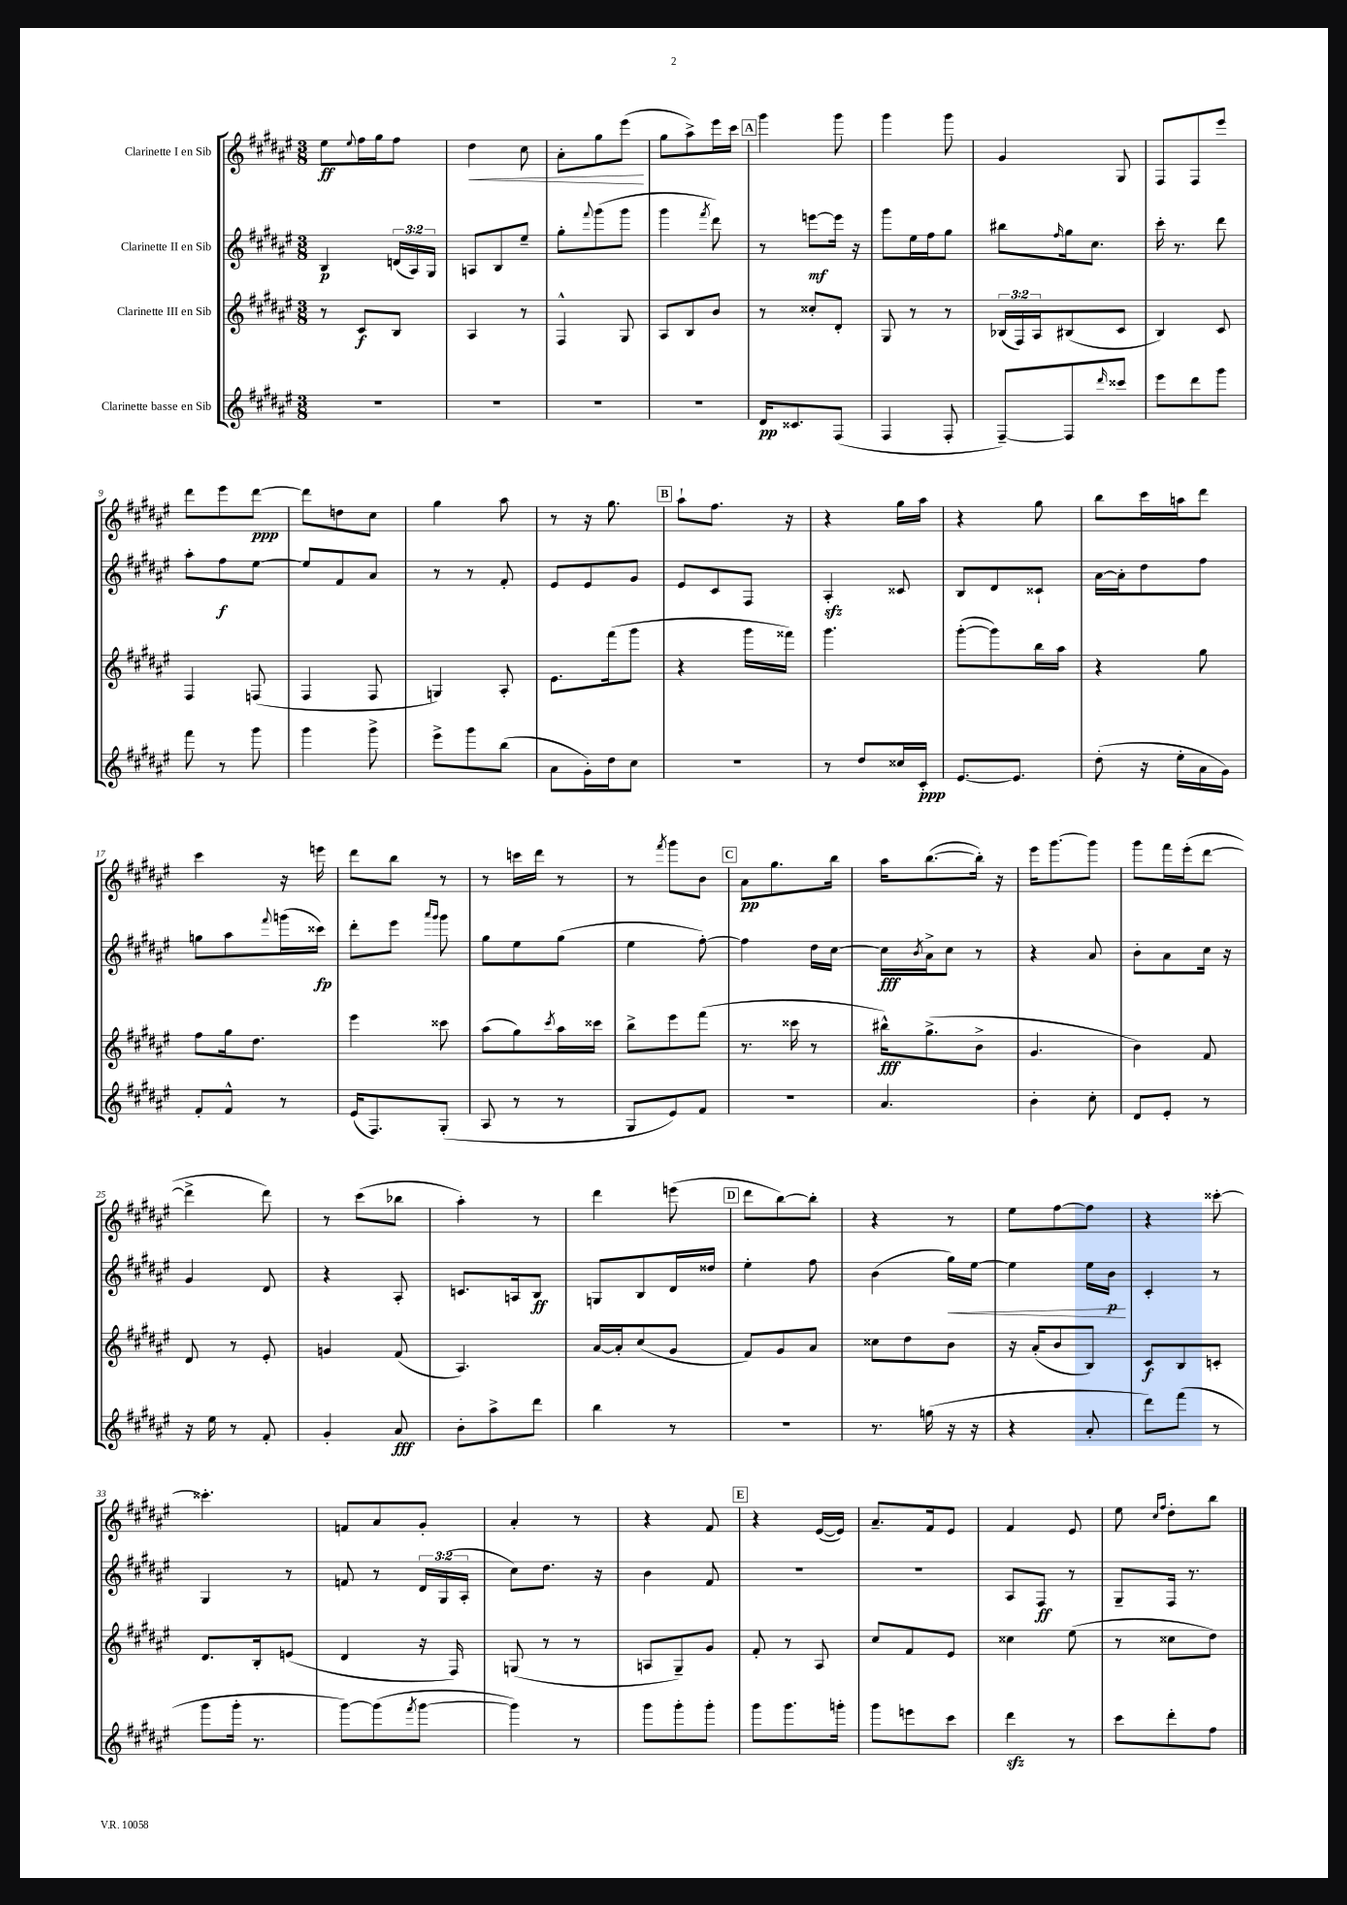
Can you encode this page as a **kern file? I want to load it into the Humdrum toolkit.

**kern	**kern	**kern	**kern
*staff4	*staff3	*staff2	*staff1
*clefG2	*clefG2	*clefG2	*clefG2
*k[f#c#g#d#a#e#]	*k[f#c#g#d#a#e#]	*k[f#c#g#d#a#e#]	*k[f#c#g#d#a#e#]
*M3/8	*M3/8	*M3/8	*M3/8
4.r	8r	4B	8ee#
.	.	.	8qqee#
.	8c#	.	16ff#
.	.	.	16gg#
.	8B	(24d	8ff#
.	.	24A#)	.
.	.	24G#	.
=	=	=	=
4.r	4A#	8A	4dd#
.	.	8B	.
.	8r	8ee#~	8cc#
=	=	=	=
4.r	4F#^^	8gg#'	8a#'
.	.	8qqfff#	.
.	.	(8ggg#	8gg#
.	8G#	8ggg#	(8eee#
=	=	=	=
4.r	8A#	4ggg#	8gg#
.	8B	.	8aa#^)
.	.	8qfff#	.
.	8b	8ddd#)	16eee#
.	.	.	16ccc#
=	=	=	=
16d#	8r	8r	4ggg#
8.c##	.	.	.
.	8cc##'	[8eee	.
(8F#	8d#'	16eee]	8ggg#
.	.	16r	.
=	=	=	=
4F#	8G#	8ggg#	4ggg#
.	8r	16ee#	.
.	.	16ff#	.
8F#'	8r	8gg#	8ggg#
=	=	=	=
[8F#~)	(24B-	8bb#	4g#
.	24F#)	.	.
.	24A#	.	.
.	.	16qqff#	.
8F#]	(8B#	16gg#	.
.	.	8.cc#	.
16qqddd#	.	.	.
8ccc##	8c#	.	8G#
=	=	=	=
8eee#	4B)	16ccc#'	8F#
.	.	8.r	.
8ddd#	.	.	8F#
8ggg#	8c#	8ddd#	8eee#
=	=	=	=
8fff#	4F#	8aa#'	8ddd#
8r	.	8ff#	8eee#
8ggg#	(8F	[8ee#	[8ddd#
=	=	=	=
4ggg#	4F#	8ee#]	8ddd#]
.	.	8f#	8dd
8ggg#^	8F#	8a#	8cc#
=	=	=	=
8eee#^	4G)	8r	4gg#
8ggg#	.	8r	.
(8bb	8A#'	8f#'	8aa#
=	=	=	=
8a#	8.e#	8e#	8r
16g#')	.	8e#	16r
16dd#	(16fff#	.	8.gg#
8cc#	8ggg#	8g#	.
=	=	=	=
4.r	4r	8e#	8aa#`
.	.	8c#	8.ff#
.	16ggg#	8F#	.
.	16fff##)	.	16r
=	=	=	=
8r	4.ggg#	4A#'	4r
8dd#	.	.	.
16cc##	.	8c##	16gg#
16c#'	.	.	16aa#
=	=	=	=
[8.e#	([8ggg#'	8B	4r
.	8ggg#])	8d#	.
8.e#]	.	.	.
.	16bb	8c##`	8gg#
.	16aa#	.	.
=	=	=	=
(8dd#'	4r	[16a#	8bb
.	.	16a#']	.
16r	.	8dd#	16ccc#
16ee#'	.	.	16aa
16a#	8gg#	8ff#	8ddd#
16g#)	.	.	.
=	=	=	=
8f#'	8ff#	8gg	4ccc#
8f#^^	16gg#	8aa#	.
.	8.dd#	.	.
.	.	8qqfff#	.
8r	.	(16ggg	16r
.	.	16ccc##)	16eee
=	=	=	=
(16e#	4eee#	8ddd#'	8ddd#
8.F#)	.	.	.
.	.	8eee#	8bb
.	.	16qqaaa#	.
.	.	16qqggg#	.
(8G#'	8ccc##	8ggg#	8r
=	=	=	=
8A#	(8aa#	8gg#	8r
8r	8gg#)	8ee#	16ccc
.	.	.	16ddd#
.	8qccc#	.	.
8r	16aa#	(8gg#	8r
.	16ccc##	.	.
=	=	=	=
8G#	8bb^	4ee#	8r
.	.	.	8qfff#
8e#)	8eee#	.	8ggg#
8f#	(8fff#	[8ff#')	8b
=	=	=	=
4.r	8.r	4ff#]	8a#
.	.	.	8.gg#
.	16ccc##	.	.
.	8r	16dd#	.
.	.	[16cc#	16bb
=	=	=	=
4.a#	16bb#^^)	16cc#]	16aa#
.	.	8qb	.
.	(8.gg#^	16a#^	([8.bb
.	.	8cc#	.
.	8b^	8r	16bb'])
.	.	.	16r
=	=	=	=
4b'	4.g#	4r	16eee#
.	.	.	[8.ggg#
8cc#'	.	8a#	8ggg#]
=	=	=	=
8d#	4b)	8b'	8ggg#
8e#'	.	8a#	16fff#
.	.	.	(16eee#'
8r	8f#	16cc#	[8ddd#
.	.	16r	.
=	=	=	=
16r	8d#	4g#	4ddd#^]
16ee#	.	.	.
8r	8r	.	.
8f#'	8e#'	8d#	8ddd#)
=	=	=	=
4g#'	4g	4r	8r
.	.	.	(8ccc#
8a#	(8f#	8A#'	8bb-
=	=	=	=
8b'	4.A#)	8.c	4aa#')
8aa#^	.	.	.
.	.	16A	.
8ddd#	.	8B	8r
=	=	=	=
4bb	[16a#	8G	4ddd#
.	16a#']	.	.
.	(8cc#	8B	.
8r	8g#	16d#	(8eee
.	.	16dd##	.
=	=	=	=
4.r	8f#)	4ee#'	8ddd#
.	8g#	.	[8bb)
.	8a#	8ff#	8bb']
=	=	=	=
8.r	8cc##	(4b	4r
.	8dd#	.	.
(16gg	.	.	.
16r	8b	16gg#)	8r
16r	.	[16ee#	.
=	=	=	=
4r	16r	4ee#]	8ee#
.	(16a#'	.	.
.	8b	.	[8ff#
8a#'	8B)	16ee#	8ff#]
.	.	16b	.
=	=	=	=
8ddd#)	8c#	4c#'	4r
(8fff#	8B	.	.
8r	8c'	8r	[8ccc##'
=	=	=	=
8ggg#	8.d#	4G#	4.ccc##']
16ggg#'	.	.	.
8.r	16B'	.	.
.	(8e	8r	.
=	=	=	=
[8ggg#)	4d#	8f	8f
(8ggg#]	.	8r	8a#
8qfff#	.	.	.
[8ggg#	16r	24d#	8g#'
.	.	(24G#	.
.	16F#)	.	.
.	.	24A#'	.
=	=	=	=
4ggg#])	(8G	8cc#)	4a#'
.	8r	8.dd#	.
8r	8r	.	8r
.	.	16r	.
=	=	=	=
8ggg#	8A	4b	4r
8ggg#'	8G#~)	.	.
8ggg#'	8g#	8f#	8f#
=	=	=	=
8ggg#	8f#'	4.r	4r
8.ggg#	8r	.	.
.	8A#	.	([16e#
16ggg'	.	.	16e#])
=	=	=	=
8ggg#	8cc#	4.r	8.a#~
8eee	8f#	.	.
.	.	.	16f#
8ccc#	8e#	.	8e#
=	=	=	=
4ddd#	4cc##	8A#	4f#
.	.	8F#	.
8r	(8ee#	8r	8e#
=	=	=	=
8ccc#	8r	8G#~	8ee#
.	.	.	16qqcc#
.	.	.	16qqff#
8ddd#'	8cc##	16F#	8dd#'
.	.	8.r	.
8ff#	8dd#)	.	8bb
==	==	==	==
*-	*-	*-	*-
